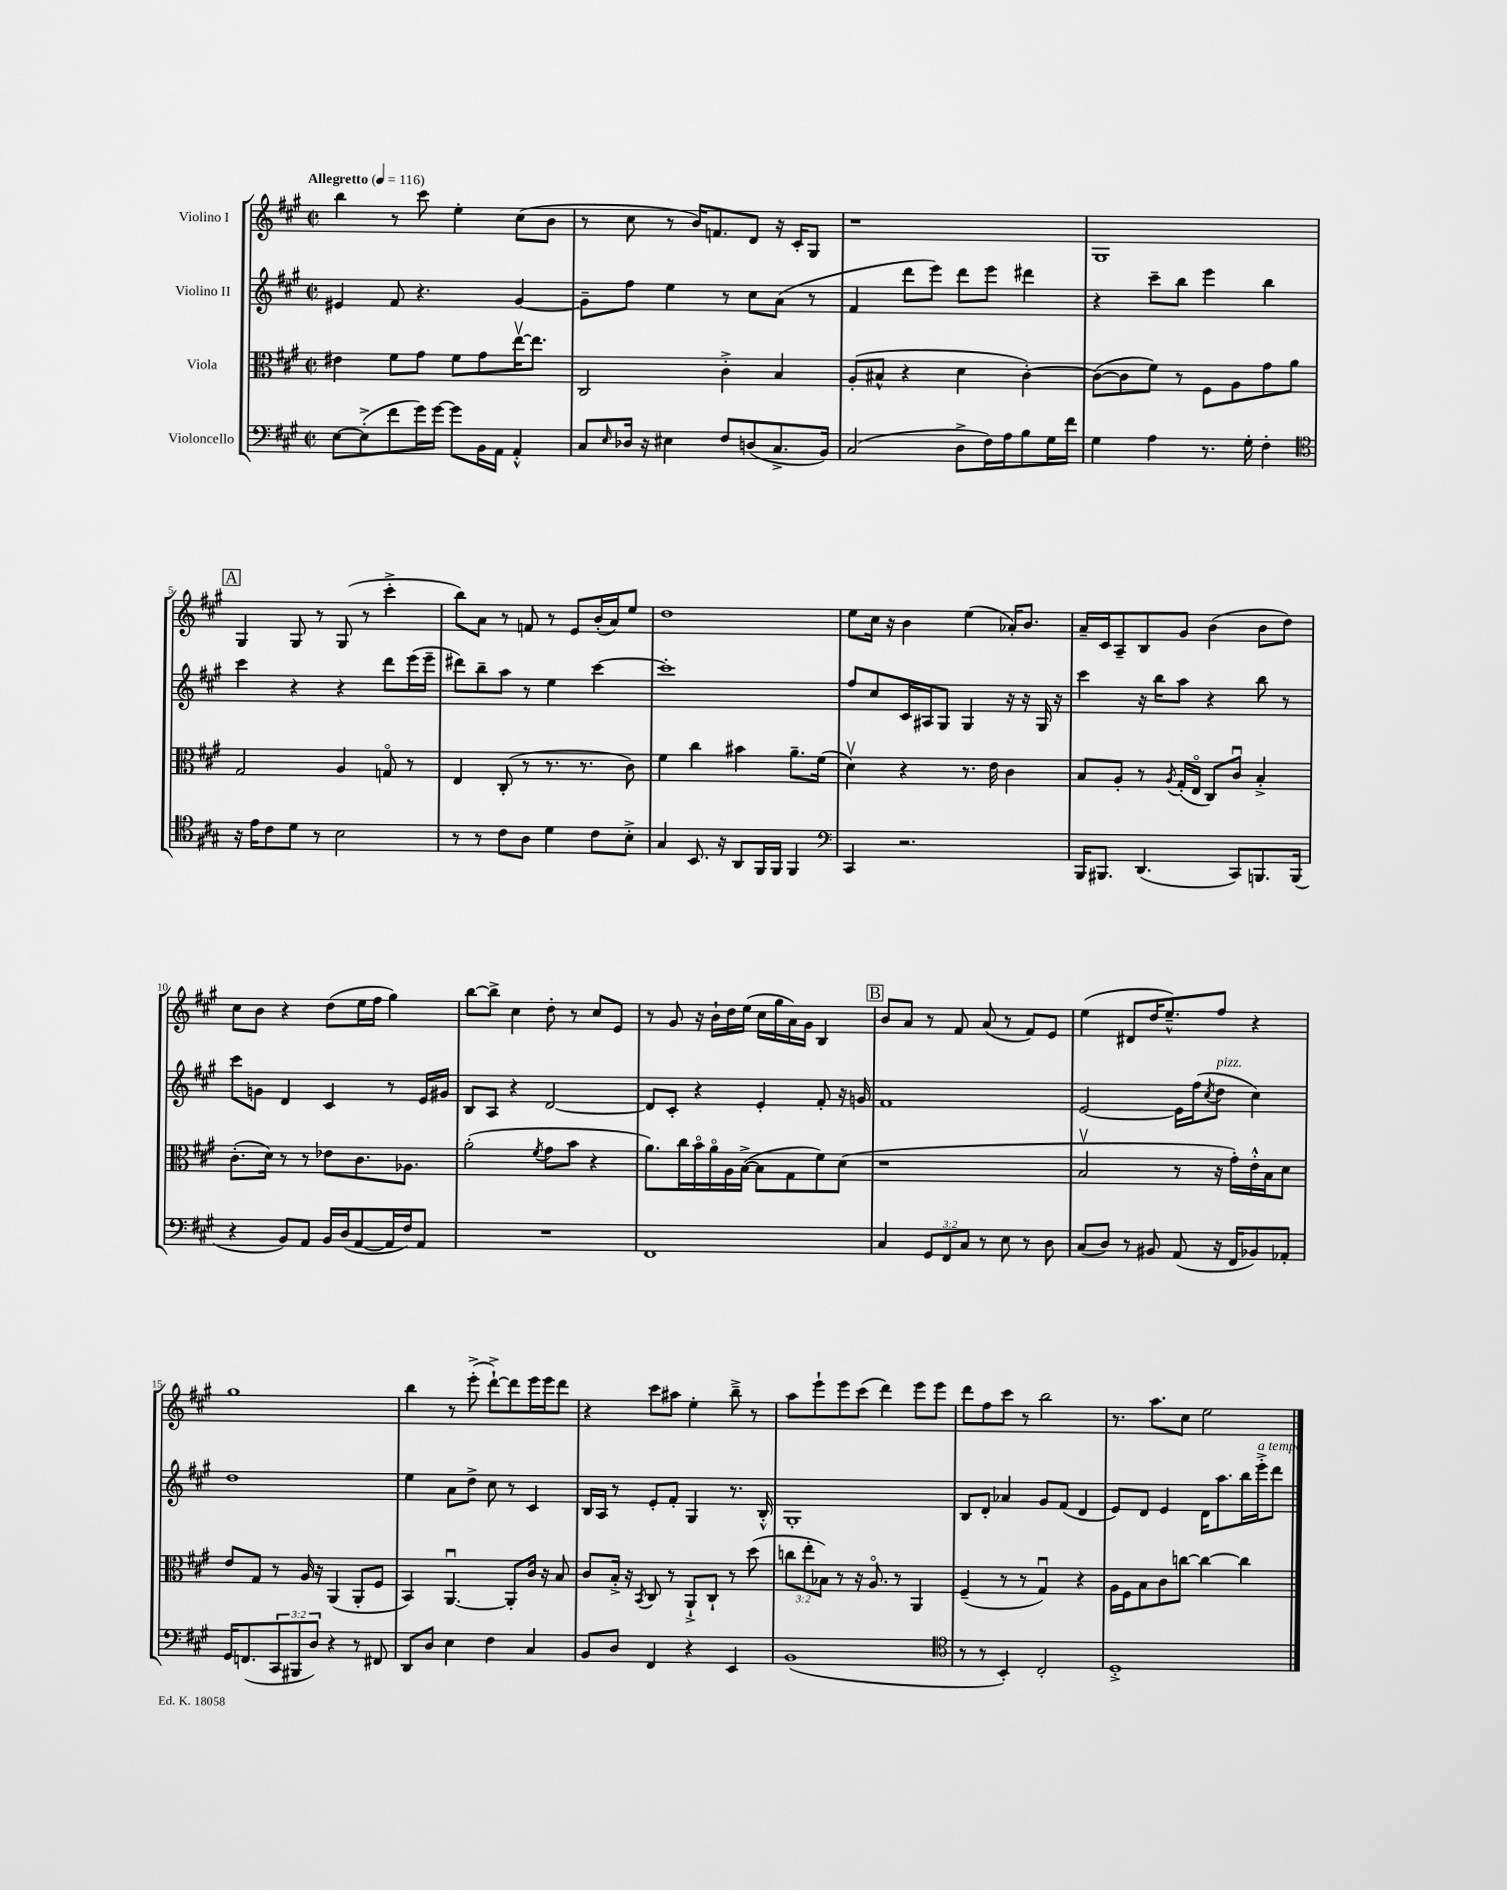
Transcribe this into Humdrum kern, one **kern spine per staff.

**kern	**kern	**kern	**kern
*staff4	*staff3	*staff2	*staff1
*clefF4	*clefC3	*clefG2	*clefG2
*k[f#c#g#]	*k[f#c#g#]	*k[f#c#g#]	*k[f#c#g#]
*M2/2	*M2/2	*M2/2	*M2/2
*met(c|)	*met(c|)	*met(c|)	*met(c|)
*MM116	*MM116	*MM116	*MM116
[8E\L	4e#\	4e#/	4bb\
(8E'^\]	.	.	.
8f#\	8f#\L	8f#/	8r
16g#\L)	8g#\J	4.r	8ccc#\
[16g#\JJ	.	.	.
8g#\]L	8f#\L	.	4ee'\
16BB\L	8g#\	.	.
16AA\JJ	.	.	.
4AA'^^/	[16eev\K	[4g#/	(8cc#\L
.	8.ee\]J	.	.
.	.	.	8b\J
=	=	=	=
8C#/L	2C#/	8g#~\]L	8r
16qqE/	.	.	.
16D-/Jk	.	8ff#\J	8cc#\
16r	.	.	.
4E#\	.	4ee\	8r
.	.	.	16b/LK)
.	.	.	8.f/
8F#/L	4c#'^\	8r	.
(8D/	.	8cc#\L	8d/J
8.C#^/	4B/	(8a\J	16r
.	.	.	16c#'/LK
.	.	8r	8G#/J
16BB/Jk)	.	.	.
=	=	=	=
(2C#/	(8A'/L	4f#/	1r
.	8B#^^/J	.	.
.	4r	8ddd\L	.
.	.	8eee\J)	.
8D^\L	4d\	8ddd\L	.
16F#\L)	.	8eee\J	.
16A\J	.	.	.
8B\	[4c#'\)	4ddd#\	.
16G#\L	.	.	.
16f#\JJ	.	.	.
=	=	=	=
4G#\	(8c#\_L	4r	1G#
.	8c#\]	.	.
4A\	8f#\J)	8ccc#~\L	.
.	8r	8bb\J	.
8.r	8F#\L	4eee\	.
.	8A\	.	.
16G#'\	.	.	.
4F#'\	8g#\	4bb\	.
.	8a\J	.	.
=	=	=	=
*clefC4	*	*	*
16r	2G#/	4ccc#\	4G#/
16e\LK	.	.	.
8c#\	.	.	.
8d\J	.	4r	8G#/
8r	.	.	8r
2B\	4A/	4r	(8G#/
.	.	.	8r
.	8Go/	8ddd\L	4ccc#'^\
.	8r	(16eee\L	.
.	.	16eee~\JJ	.
=	=	=	=
8r	4E/	8ddd#\L)	8bb\L)
8r	.	8bb~\	8a\J
8c#\L	(8C#'/	8aa\J	8r
8A\J	8r	8r	8f/
4d\	8.r	4ee\	8r
.	.	.	8e/L
.	8.r	.	.
8c#\L	.	[4ccc#\	(16b'/L
.	.	.	16a/J)
8B'^\J	8c#\)	.	8ee/J
=	=	=	=
4G#/	4f#\	1ccc#']	1dd
8.BB/	4cc#\	.	.
16r	.	.	.
8AA/L	4b#\	.	.
16FF#/L	.	.	.
16FF#/JJ	.	.	.
4FF#/	8.a~\L	.	.
.	(16f#\Jk	.	.
=	=	=	=
*clefF4	*	*	*
4CC#/	4dv\)	8ff#/L	8ee\L
.	.	8cc#/	16cc#\Jk
.	.	.	16r
2.r	4r	16c#/L	4b\
.	.	16A#/J	.
.	.	8G#/J	.
.	8.r	4G#/	(4ee\
.	16e\	.	.
.	4c#\	16r	16a-'/LK)
.	.	16r	8.b/J
.	.	16G#/	.
.	.	16r	.
=	=	=	=
16BBB/LK	8B/L	4ccc#\	16a~/LL
8.BBB#/J	.	.	16c#/J
.	8A'/J	.	8A~/
(4.DD/	8r	16r	8B/
.	.	16bb\LK	.
.	8qA/	.	.
.	(16G#'/LL	8aa\J	8g#/J
.	16Eo/JJ	.	.
.	8C#/L)	4r	(4b\
8CC#/L)	8c#u/J	.	.
8.BBB/	4B'^/	8bb\	8b\L
.	.	8r	8dd\J)
(16BBB/Jk	.	.	.
=	=	=	=
4r	(8.c#'\L	8ccc#\L	8cc#\L
.	.	8g\J	8b\J
.	16d\Jk)	.	.
8BB/L)	8r	4d/	4r
8AA/J	8r	.	.
16BB/LL	8e-\L	4c#/	(8dd\L
(16D/J	.	.	.
[8AA/	8.c#\	.	16ee\L
.	.	.	16ff#\JJ
16AA/]L	.	8r	4gg#\)
16F#/J)	8.A-\J	.	.
8AA/J	.	16e/LL	.
.	.	16g#/JJ	.
=	=	=	=
1r	(2a'\	8B/L	[8bb\L
.	.	8A/J	8bb^\]J
.	.	4r	4cc#\
.	8qf#/	.	.
.	8g#\L	[2d/	8dd'\
.	8b\J	.	8r
.	4r	.	8cc#/L
.	.	.	8e/J
=	=	=	=
1FF#	8.a\L)	8d/]L	8r
.	.	8c#'/J	8g#/
.	16cc#\L	.	.
.	16bo\	4r	16r
.	16ao\	.	16b`\LL
.	16A\	.	16dd\
.	([16B^\JJ	.	(16ee\JJ
.	8B\]L	4e'/	16cc#\LL
.	.	.	16gg#\
.	8G#\	.	16a\)
.	.	.	16g#\JJ
.	8f#\)	8f#'/	4B/
.	(8d\J	16r	.
.	.	16g/	.
=	=	=	=
4C#/	1r	1f#	8b/L
.	.	.	8a/J
12GG#/L	.	.	8r
12FF#/	.	.	.
.	.	.	8f#/
12C#/J	.	.	.
8r	.	.	(8a/
8E\	.	.	8r
8r	.	.	8f#/L)
8D\	.	.	8e/J
=	=	=	=
(8C#/L	2Bv/	[2e/	(4ee\
8D/J)	.	.	.
8r	.	.	8d#/L
8BB#/	.	.	16dd/K
.	.	.	8.ee~^^/)
(8AA/	8r	16e\]LL	.
.	.	(16ff#\J	.
.	.	8qcc#/	.
16r	16r	8dd\J	8ff#/J
16FF#/LK	16g#'\LL)	.	.
8BB-/)	16e'^^\	4cc#\)	4r
.	16B\J	.	.
8AA-'/J	8d\J	.	.
=	=	=	=
16GG#/LK	8e/L	1dd	1gg#
(8.FF/	.	.	.
.	8G#/J	.	.
12CC#/	8r	.	.
12BBB#/	.	.	.
.	16A/	.	.
12D/J)	.	.	.
.	16r	.	.
4r	(4AA/	.	.
8r	8AA'/L	.	.
8FF#/	8F#/J	.	.
=	=	=	=
8DD/L	4BB/)	4ee\	4bb\
8D/J	.	.	.
4E\	[4.AAu/	8a\L	8r
.	.	8dd^\J	(8eee'^\
4F#\	.	8cc#\	[8ddd`^\L)
.	8AA'/]L	8r	8ddd\]
4C#/	16c#/Jk	4c#/	16eee\L
.	16r	.	16eee\J
.	8B/	.	8ddd\J
=	=	=	=
8BB/L	8c#/L	16B/LL	4r
.	.	16A/JJ	.
8D/J	16B'^/Jk	8r	.
.	16r	.	.
.	8qBB/	.	.
4FF#/	8C#/	8e'/L	8ccc#\L
.	8r	8f#'/J	8aa#\J
4r	8AA`^/L	4G#/	4ee'\
.	8C#`/J	.	.
4EE/	8r	8.r	8bb~^\
.	(8dd\	.	8r
.	.	16B'^^/	.
=	=	=	=
(1BB	12cc\L	1G#'	8aa\L
.	12ee'\	.	.
.	.	.	8eee`\
.	12B-\J)	.	.
.	8r	.	8eee\
.	16r	.	(8ccc#\J
.	8.Ao/	.	.
.	.	.	4ddd\)
.	8r	.	.
.	4AA/	.	8eee\L
.	.	.	8eee\J
=	=	=	=
*clefC4	*	*	*
8r	(4F#~/	8B/L	8ddd\L
8r	.	8d'/J	8ff#\
4BB'/)	8r	4a-/	8ccc#\J
.	8r	.	8r
2C#'/	4G#u/)	8g#/L	2bb\
.	.	(8f#/J	.
.	4r	4d/	.
=	=	=	=
1D'^	16A\LL	8e/L)	8.r
.	16F#\J	.	.
.	8B\	8d/J	.
.	.	.	8.aa\L
.	8c#\	4e/	.
.	[8cc\J	.	8cc#\J
.	4cc\_	16d\LK	2ee\
.	.	8.aa\	.
.	4cc\]	16bb\L	.
.	.	16eee'^\J	.
.	.	8ddd\J	.
==	==	==	==
*-	*-	*-	*-
